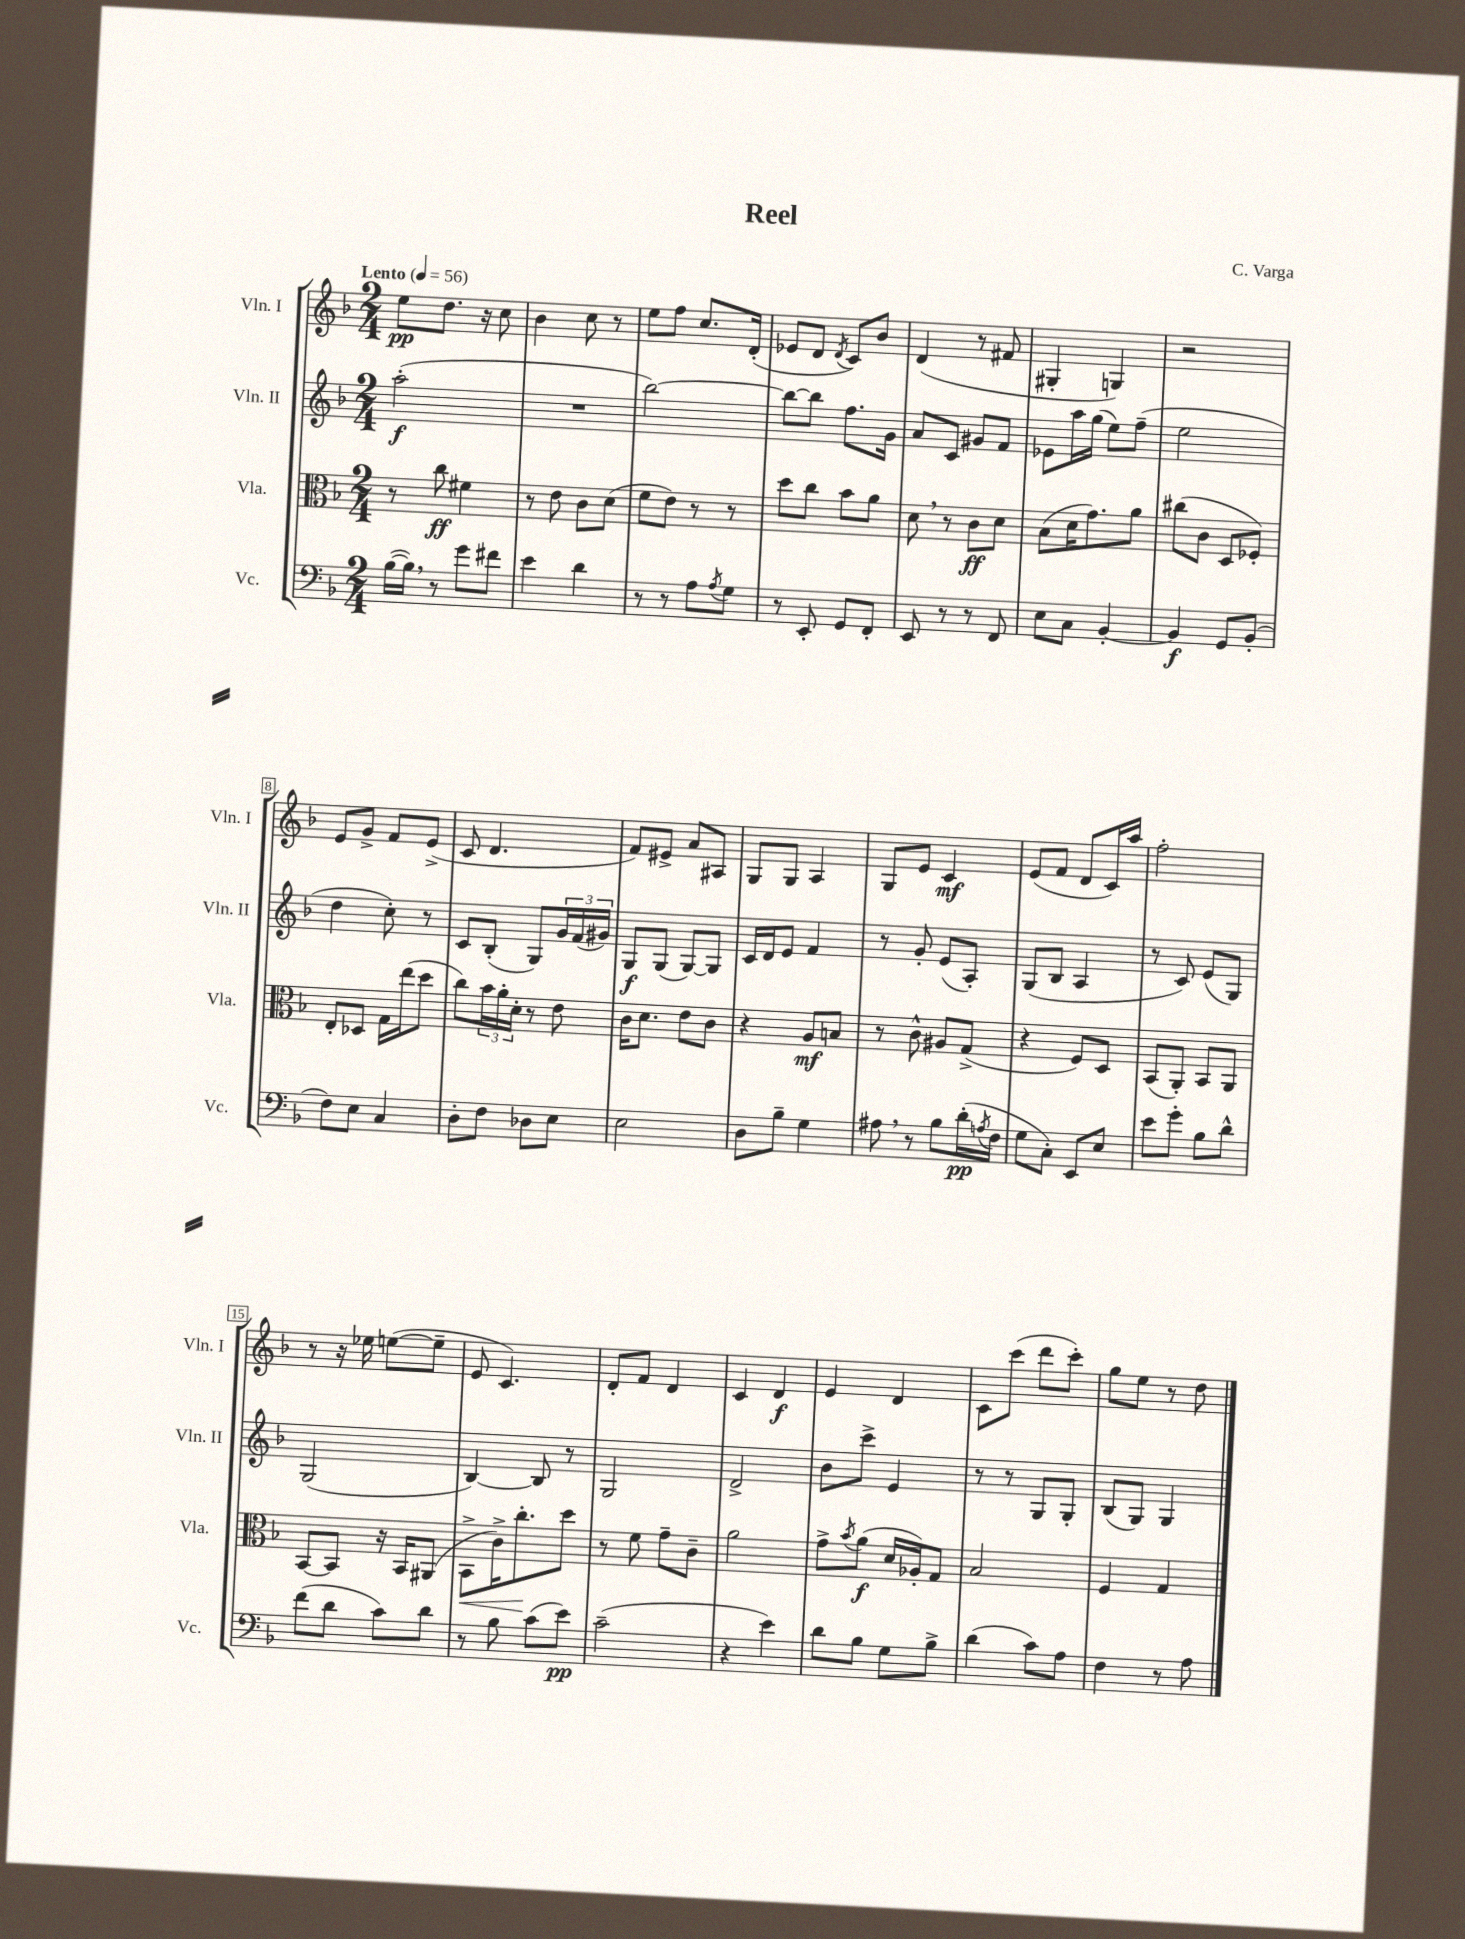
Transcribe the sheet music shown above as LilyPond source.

\header { title = "Reel" composer = "C. Varga" }
<<
\new StaffGroup <<
\new Staff = "s0" \with { instrumentName = "Vln. I" shortInstrumentName = "Vln. I" } {
    \clef treble \key f \major \numericTimeSignature \time 2/4 \tempo "Lento" 4 = 56
    e''8\pp d''8. r16 c''8 |
    bes'4 c''8 r8 |
    e''8 f''8 c''8. d'16-.( |
    ees'8 d'8 \acciaccatura { d'8 } c'8) bes'8 |
    d'4( r8 fis'8 |
    gis4-. g4) |
    r2 |
    e'8 g'8-> f'8 e'8->( |
    c'8 d'4. |
    f'8) eis'8-> a'8 ais8 |
    g8 g8 a4 |
    g8 e'8 c'4\mf |
    e'8( f'8 d'8 c'16) a''16 |
    f''2-. |
    r8 r16 ees''16 e''8~( e''8-- |
    e'8 c'4.) |
    d'8-. f'8 d'4 |
    c'4 d'4\f |
    e'4 d'4 |
    c'8 c'''8( d'''8 c'''8-.) |
    g''8 e''8 r8 d''8 \bar "|." |
}
\new Staff = "s1" \with { instrumentName = "Vln. II" shortInstrumentName = "Vln. II" } {
    \clef treble \key f \major \numericTimeSignature \time 2/4
    a''2-.\f( |
    R2 |
    bes''2~) |
    bes''8~ bes''8 f''8. g'16 |
    a'8 c'8 gis'8 f'8 |
    ees'8 a''16 g''16( e''8) f''8--( |
    e''2 |
    d''4 c''8-.) r8 |
    c'8 bes8-.( g8) \tuplet 3/2 { g'16 f'16( gis'16) } |
    g8\f g8( g8~) g8 |
    c'16 d'16 e'8 f'4 |
    r8 g'8-. e'8( a8-.) |
    g8( bes8 a4 |
    r8 c'8) e'8( g8) |
    g2( |
    bes4~) bes8 r8 |
    g2 |
    d'2-> |
    bes'8 c'''8-> e'4 |
    r8 r8 g8 g8-. |
    bes8( g8) g4 \bar "|." |
}
\new Staff = "s2" \with { instrumentName = "Vla." shortInstrumentName = "Vla." } {
    \clef alto \key f \major \numericTimeSignature \time 2/4
    r8 c''8\ff fis'4 |
    r8 e'8 c'8 d'8( |
    f'8 e'8) r8 r8 |
    d''8 c''8 bes'8 a'8 |
    d'8 \breathe r8 c'8\ff d'8 |
    bes8( d'16 g'8.) a'8 |
    cis''8( c'8 d8 fes8-.) |
    e8-. des8 g16 e''16( d''8 |
    c''8) \tuplet 3/2 { bes'16 a'16-. d'16-. } r8 e'8 |
    c'16 d'8. e'8 c'8 |
    r4 a8\mf b8 |
    r8 c'8-^ ais8 g8->( |
    r4 f8) d8 |
    bes,8( a,8-.) bes,8 a,8 |
    bes,8~ bes,8 r16 bes,16 ais,8( |
    bes,8->\< c'16->) c''8.-.\! d''8 |
    r8 f'8 g'8-- c'8-- |
    a'2 |
    g'8-> \acciaccatura { bes'8 } a'8\f( d'16 aes16-.) g8 |
    bes2 |
    f4 g4 \bar "|." |
}
\new Staff = "s3" \with { instrumentName = "Vc." shortInstrumentName = "Vc." } {
    \clef bass \key f \major \numericTimeSignature \time 2/4
    bes16~( bes16) \breathe r8 g'8 fis'8 |
    e'4 d'4 |
    r8 r8 a8 \acciaccatura { a8 } g8 |
    r8 e,8-. g,8 f,8-. |
    e,8 r8 r8 f,8 |
    e8 c8 bes,4~-. |
    bes,4\f g,8 bes,8-.( |
    f8) e8 c4 |
    d8-. f8 des8 e8 |
    e2 |
    d8 bes8-- g4 |
    ais8 \breathe r8 bes8 d'16-.\pp( \acciaccatura { a8 } f16 |
    g8 c8-.) e,8 e8 |
    e'8 g'8-. bes8 d'8-^ |
    f'8( d'8 c'8) d'8 |
    r8 bes8 c'8( e'8\pp) |
    c'2--( |
    r4 e'4) |
    d'8 bes8 g8 bes8-> |
    d'4( c'8) a8 |
    f4 r8 a8 \bar "|." |
}
>>
>>
\layout { \context { \Score \override BarNumber.stencil = #(make-stencil-boxer 0.1 0.3 ly:text-interface::print) } }
